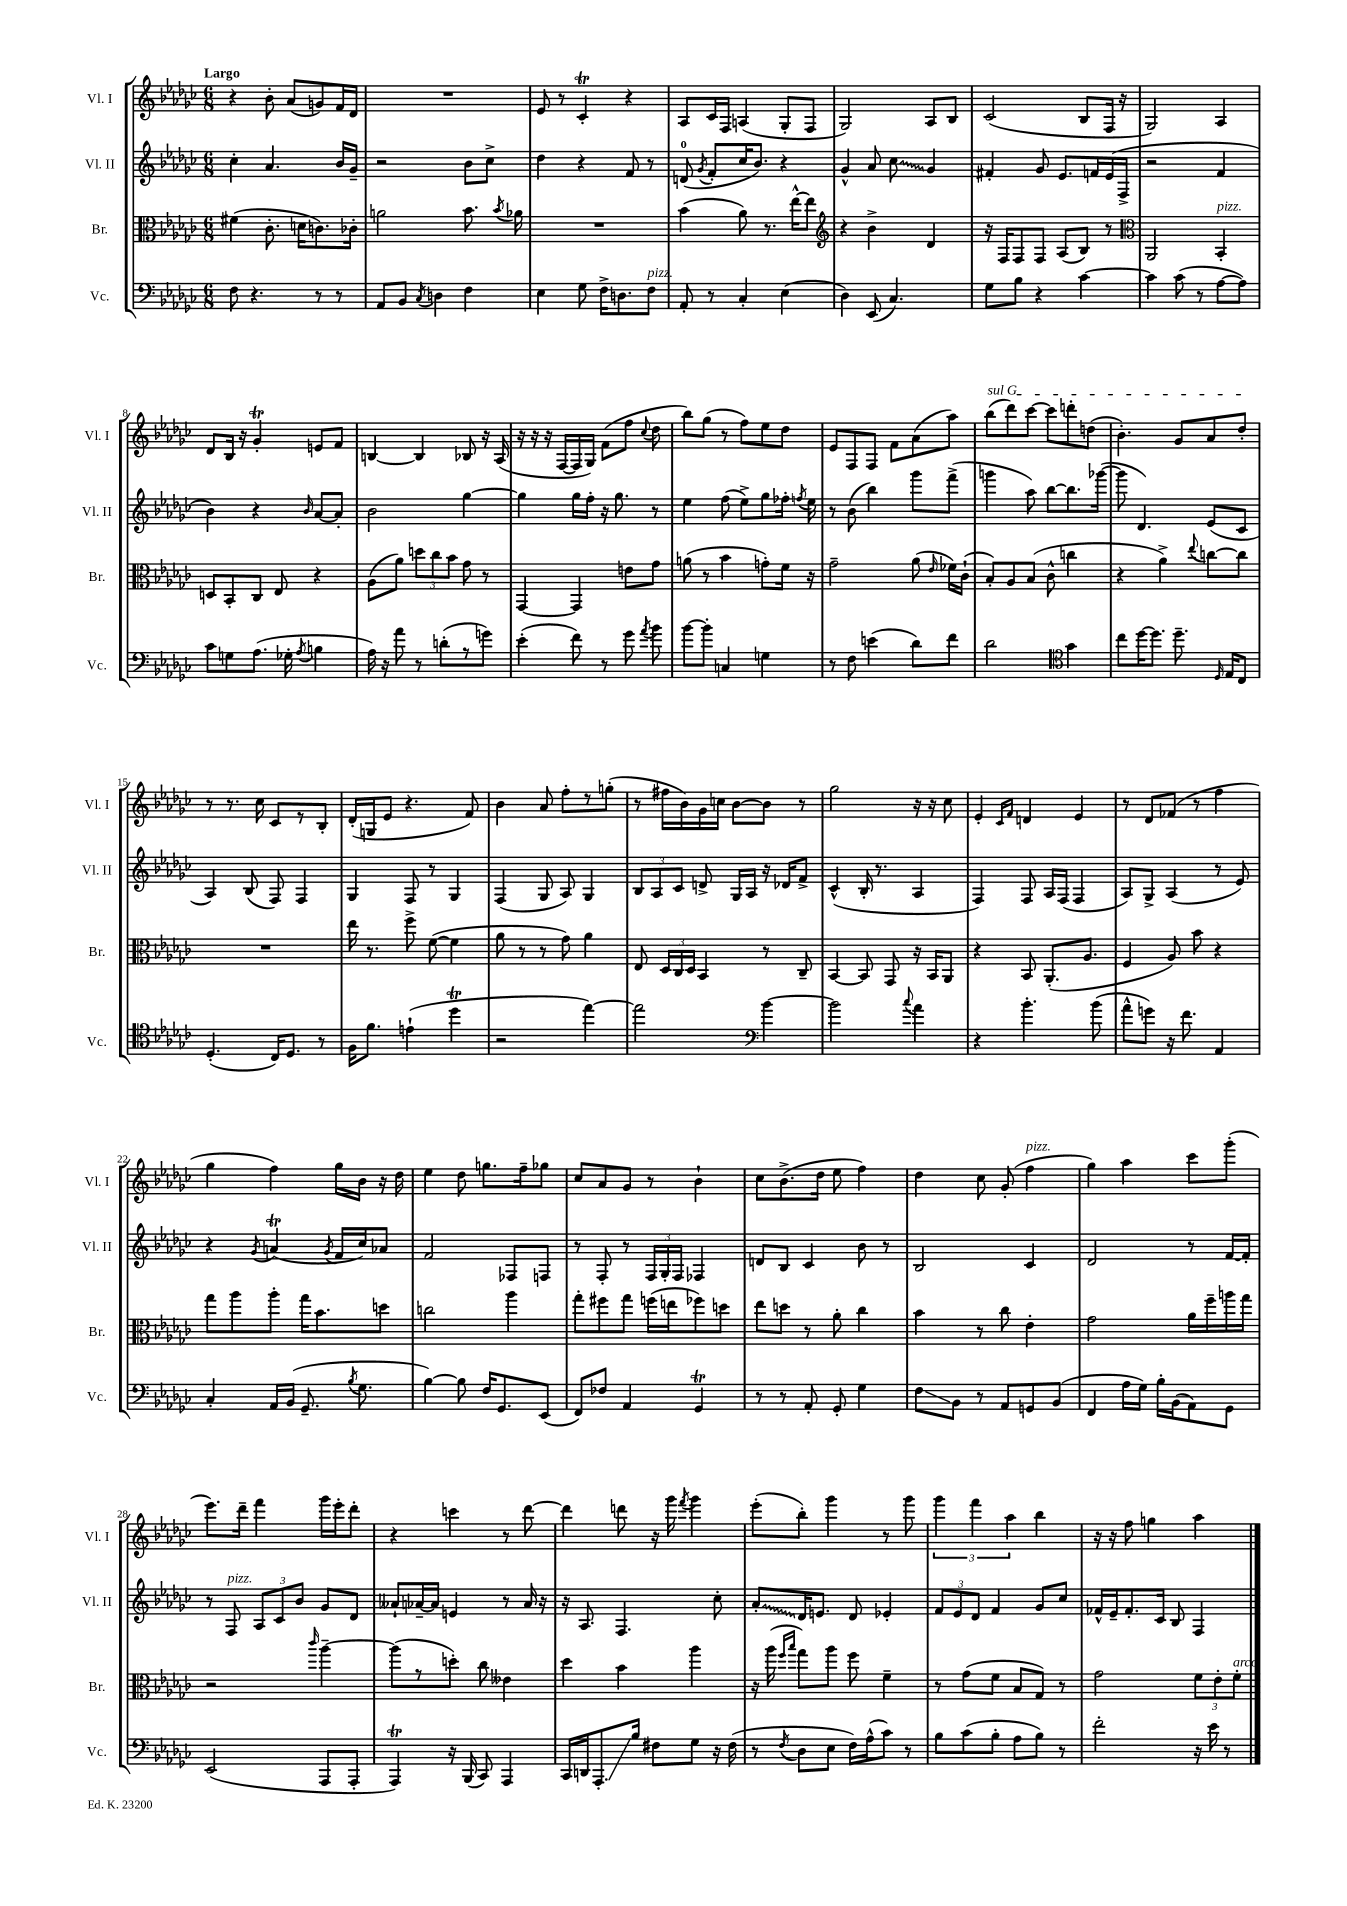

**kern	**kern	**kern	**kern
*staff4	*staff3	*staff2	*staff1
*clefF4	*clefC3	*clefG2	*clefG2
*k[b-e-a-d-g-c-]	*k[b-e-a-d-g-c-]	*k[b-e-a-d-g-c-]	*k[b-e-a-d-g-c-]
*M6/8	*M6/8	*M6/8	*M6/8
8F\	(4f#\	4cc-'\	4r
4.r	.	.	.
.	8.c-'\	4.a-/	8b-'\
.	.	.	(8a-/L
.	16d\LK	.	.
8r	8.c\)	.	8g/)
8r	.	16b-/LL	16f/L
.	16c-'\Jk	16g-~/JJ	16d-/JJ
=	=	=	=
8AA-/L	2a\	2r	2.r
8BB-/J	.	.	.
8qC-/	.	.	.
4D\	.	.	.
4F\	8.b-\	8b-\L	.
.	.	8cc-^\J	.
.	8qb-/	.	.
.	16a-\	.	.
=	=	=	=
4E-\	2.r	4dd-\	8e-/
.	.	.	8r
8G-\	.	4r	4c-'/
16F^\LK	.	.	.
8.D\	.	.	.
.	.	8f/	4r
8F\J	.	8r	.
=	=	=	=
8AA-'/	(4b-\	(8d/	8A-/L
.	.	8qg-/	.
8r	.	8f'/L	16c-/L
.	.	.	16F/JJ
4C-'/	8a-\)	16cc-/K	(4A/
.	.	8.b-/J)	.
.	8.r	.	.
(4E-\	.	4r	8G-'/L
.	[16ee-^^\LK	.	.
.	8ee-\]J	.	8F/J
=	=	=	=
*	*clefG2	*	*
4D-\)	4r	4g-^^/	2G-/)
(8EE-/	4b-^\	8a-/	.
4.C-/)	.	8cc-\	.
.	4d-/	4g-/	8A-/L
.	.	.	8B-/J
=	=	=	=
8G-\L	16r	4f#'/	(2c-/
.	16F/LK	.	.
8B-\J	8F/	.	.
4r	8F/J	8g-/	.
.	(8A-/L	8.e-/L	.
[4c-\	8B-/J)	.	8B-/L
.	.	16f/L	.
.	8r	(16e-/	16F/Jk
.	.	16F^/JJ	16r
=	=	=	=
*	*clefC3	*	*
4c-\]	2AA-/	2r	2G-/)
(8c-\	.	.	.
8r	.	.	.
[8A-\L	4BB-'/	4f/	4A-/
8A-\]J)	.	.	.
=	=	=	=
8c-\L	8D/L	4b-\)	8d-/L
8G\	8BB-'/	.	16B-/Jk
.	.	.	16r
(8.A-\J	8C-/J	4r	4g-'/
.	8E-/	.	.
16G-'\	.	.	.
8qA-/	.	16qqb-/	.
4B\	4r	[8a-/L	8e/L
.	.	8a-'/]J	8f/J
=	=	=	=
16A-\)	(8A-\L	2b-\	[4B/
16r	.	.	.
8a-\	8a-\J)	.	.
8r	12dd\L	.	4B/]
.	12cc-\	.	.
(8d'\L	.	.	.
.	12b-\J	.	.
8r	8g-\	[4gg-\	8B-/
8g\J)	8r	.	16r
.	.	.	(16A-/
=	=	=	=
(4e-'\	[4GG-/	4gg-\]	16r
.	.	.	16r
.	.	.	16r
.	.	.	[16F/LL
8f\)	4GG-/]	16gg-\LL	16F/]
.	.	16ff'\JJ	16G-/JJ)
8r	.	16r	(8f\L
.	.	8.gg-\	.
8g-\	8e\L	.	8ff\J
8qa-/	.	.	8qqcc-/
8b-\	8g-\J	8r	8dd-\
=	=	=	=
[8b-\L	(8a\	4ee-\	8bb-\L)
8b-'\]J	8r	.	(8gg-\J
4C/	4b-\	(8ff\	8r
.	.	8ee-^\L)	8ff\L)
4G\	8g'\L)	8gg-\	8ee-\
.	16f\Jk	16ff-'\Jk	8dd-\J
.	.	8qff/	.
.	16r	16ee-\	.
=	=	=	=
8r	2g-~\	8r	8e-/L
8F\	.	(8b-\	8F/
(4e\	.	4bb-\)	8F/J
.	.	.	8f\L
8d-\L)	(8a-\	8ggg-\L	(8a-\
.	16qqe-/	.	.
8f\J	16f-\LL)	(8fff^\J	8aa-\J)
.	(16c-`\JJ	.	.
=	=	=	=
2d-\	8B-'/L)	4ggg\	(8bb-\L
.	8A-/	.	8ddd-\)
.	(8B-/J	8aa-\)	[8ccc-\J
.	8c-^^\	[8bb-\L	8ccc-\]L
*clefC4	*	*	*
4g-\	4cc\	8.bb-\]	8ddd'\
.	.	.	(8dd\J
.	.	([16ggg-\Jk	.
=	=	=	=
8cc-\L	4r	8ggg-\]	4.b-'\)
[16dd-\K	.	4.d-/)	.
8.dd-\]J	.	.	.
.	4a-^\)	.	.
8.dd-~\	.	.	8g-/L
.	8qqee-/	.	.
.	[8cc\L	(8e-/L	8a-/
16qqD-/	.	.	.
16E-/LK	.	.	.
8C-/J	8cc\]J	8c-/J	8dd-'/J
=	=	=	=
(4.D-'/	2.r	4A-/)	8r
.	.	.	8.r
.	.	(8B-/	.
.	.	.	16cc-\
16C-/LK)	.	8F/)	8c-/L
8.D-/J	.	.	.
.	.	4F/	8r
8r	.	.	8B-'/J
=	=	=	=
16F\LK	16ee-\	4G-/	(16d-'/LL
8.f\J	8.r	.	16G/J
.	.	.	8e-/J
(4e`\	8ff^\	8F/	4.r
.	([8f\	8r	.
4dd-\	4f\]	4G-/	.
.	.	.	8f/)
=	=	=	=
2r	8a-\	(4F/	4b-\
.	8r	.	.
.	8r	8G-/	8a-/
.	8g-\)	8A-/)	8ff'\L
[4ee-\)	4a-\	4G-/	8r
.	.	.	(8gg'\J
=	=	=	=
2ee-\]	8E-/	12B-/L	8r
.	.	12A-/	.
.	24D-/LL	.	16ff#\LL
.	24C-/	12c-/J	.
.	.	.	16b-\)
.	24D-/JJ	.	.
.	4BB-/	8d^/	16g-\
.	.	.	16cc\JJ
.	.	16G-/LL	[8b-\L
.	.	16A-/JJ	.
*clefF4	*	*	*
[4b-\	8r	16r	8b-\]J
.	.	16d-/LK	.
.	8C-~/	8f^/J	8r
=	=	=	=
2b-\]	[4BB-/	(4c-^^/	2gg-\
.	8BB-/]	16B-'/	.
.	.	8.r	.
.	8GG-/	.	.
8qqcc-/	.	.	.
4a-\	16r	4A-/	16r
.	16BB-/LK	.	16r
.	8AA-/J	.	8cc-\
=	=	=	=
4r	4r	4F/)	4e-'/
.	.	.	16qqc-/LL
.	.	.	16qqf/JJ
4.b-'\	8BB-/	8F/	4d/
.	(8.AA-'/L	16A-/LL	.
.	.	(16F/JJ	.
.	.	4F/	4e-/
.	8.A-/J	.	.
(8b-\	.	.	.
=	=	=	=
8a-^^\L	4F/	8A-/L)	8r
8g\J)	.	8G-^/J	8d-/L
16r	8A-/)	(4A-/	(8f-/J
8.f\	.	.	.
.	8b-\	.	8r
4AA-/	4r	8r	4ff\
.	.	8e-/)	.
=	=	=	=
4C-'/	8gg-\L	4r	4gg-\
.	8aa-\	.	.
.	.	8qg-/	.
16AA-/LL	8aa-'\J	(4a/	4ff\)
(16BB-/JJ	.	.	.
8.GG-~/	16gg-\LK	.	.
.	8.b-\	.	.
.	.	8qg-/	.
.	.	16f/LL	16gg-\LL
8qB-/	.	.	.
8.G-\	.	16cc-/J)	16b-\JJ
.	8dd\J	8a-/J	16r
.	.	.	16dd-\
=	=	=	=
[4B-\)	2cc\	2f/	4ee-\
8B-\]	.	.	8dd-\
16F/LK	.	.	8.gg\L
8.GG-/	.	.	.
.	4aa-\	8F-/L	.
.	.	.	16ff~\k
(8EE-/J	.	8F/J	8gg-\J
=	=	=	=
8FF/L)	8gg-'\L	8r	8cc-/L
8F-/J	8ff#\	8F'/	8a-/
4AA-/	8gg-\J	8r	8g-/J
.	(16ff\LL	24F/LL	8r
.	.	24G-'/	.
.	16ee\J	.	.
.	.	24F/JJ	.
4GG-/	8ff-\)	4F-/	4b-`\
.	8dd\J	.	.
=	=	=	=
8r	8ee-\L	8d/L	8cc-\L
8r	8dd\J	8B-/J	(8.b-^\
8AA-'/	8r	4c-/	.
.	.	.	16dd-\Jk
8GG-'/	8a-'\	.	8ee-\
4G-\	4cc-\	8b-\	4ff\)
.	.	8r	.
=	=	=	=
8F\L	4b-\	2B-/	4dd-\
8BB-\J	.	.	.
8r	8r	.	8cc-\
8AA-/L	8cc-\	.	(8g-'/
8GG/	4e-'\	4c-/	4ff\
(8BB-/J	.	.	.
=	=	=	=
4FF/	2g-\	2d-/	4gg-\)
16A-\LL	.	.	4aa-\
16G-\JJ)	.	.	.
16B-'\LL	.	.	.
(16BB-\J	.	.	.
8AA-\)	16a-\LL	8r	8ccc-\L
.	16ff~\	.	.
8GG-\J	16aa\	[16f/LL	(8ggg-'\J
.	16gg-\JJ	16f'/]JJ	.
=	=	=	=
(2EE-/	2r	8r	8.eee-\L)
.	.	8F/	.
.	.	.	16ddd-~\Jk
.	.	12A-/L	4fff\
.	.	12c-/	.
.	.	12b-/J	.
.	16qqccc-/	.	.
8AAA-/L	[4aa-~\	8g-/L	16ggg-\LL
.	.	.	16eee-'\J
8AAA-'/J	.	8d-/J	8ddd-'\J
=	=	=	=
4AAA-/)	(8aa-\]L	8a--`/L	4r
.	8r	[16a-~/L	.
.	.	16a-/]JJ	.
16r	8dd'\J)	4e/	4ccc\
(16BBB-/	.	.	.
8CC-/)	8cc-\	.	.
4AAA-/	4e--\	8r	8r
.	.	16a-/	[8ddd-\
.	.	16r	.
=	=	=	=
16CC-/LL	4dd-\	16r	4ddd-\]
16DD/J	.	8.A-/	.
8.AAA-'/	.	.	.
.	4b-\	4.F/	8ddd\
16B-/Jk	.	.	.
8F#\L	.	.	16r
.	.	.	16ggg-\
.	.	.	8qfff/
8G-\J	4aa-\	.	4ggg-\
16r	.	8cc-'\	.
(16F#\	.	.	.
=	=	=	=
8r	16r	8a-'/L	(8eee-'\L
.	(16aa-\	.	.
.	16qqff/LL	.	.
8qF/	16qqbb-/JJ	.	.
8D-\L	8gg-\L)	16d-/K	8bb-'\J)
.	.	8.e/J	.
8E-\J	8aa-\J	.	4ggg-\
16F\LL)	8ff\	8d-/	.
(16A-^^\J	.	.	.
8c-\J)	4f~\	4e-'/	8r
8r	.	.	8ggg-\
=	=	=	=
8B-\L	8r	12f/L	6ggg-\
.	.	12e-/	.
(8c-\	(8g-\L	.	.
.	.	12d-/J	6fff\
8B-'\J	8f\J	4f/	.
.	.	.	6aa-\
8A-\L	8B-/L	.	.
8B-\J)	8G-/J)	8g-/L	4bb-\
8r	8r	8cc-/J	.
=	=	=	=
2f'\	2g-\	16f-^^/LL	16r
.	.	16e-~/J	16r
.	.	8.f-'/	8ff\
.	.	.	4gg\
.	.	16c-/Jk	.
.	.	8B-/	.
16r	12f\L	4F/	4aa-\
16e-\	.	.	.
.	12e-'\	.	.
8r	.	.	.
.	12f'\J	.	.
==	==	==	==
*-	*-	*-	*-
